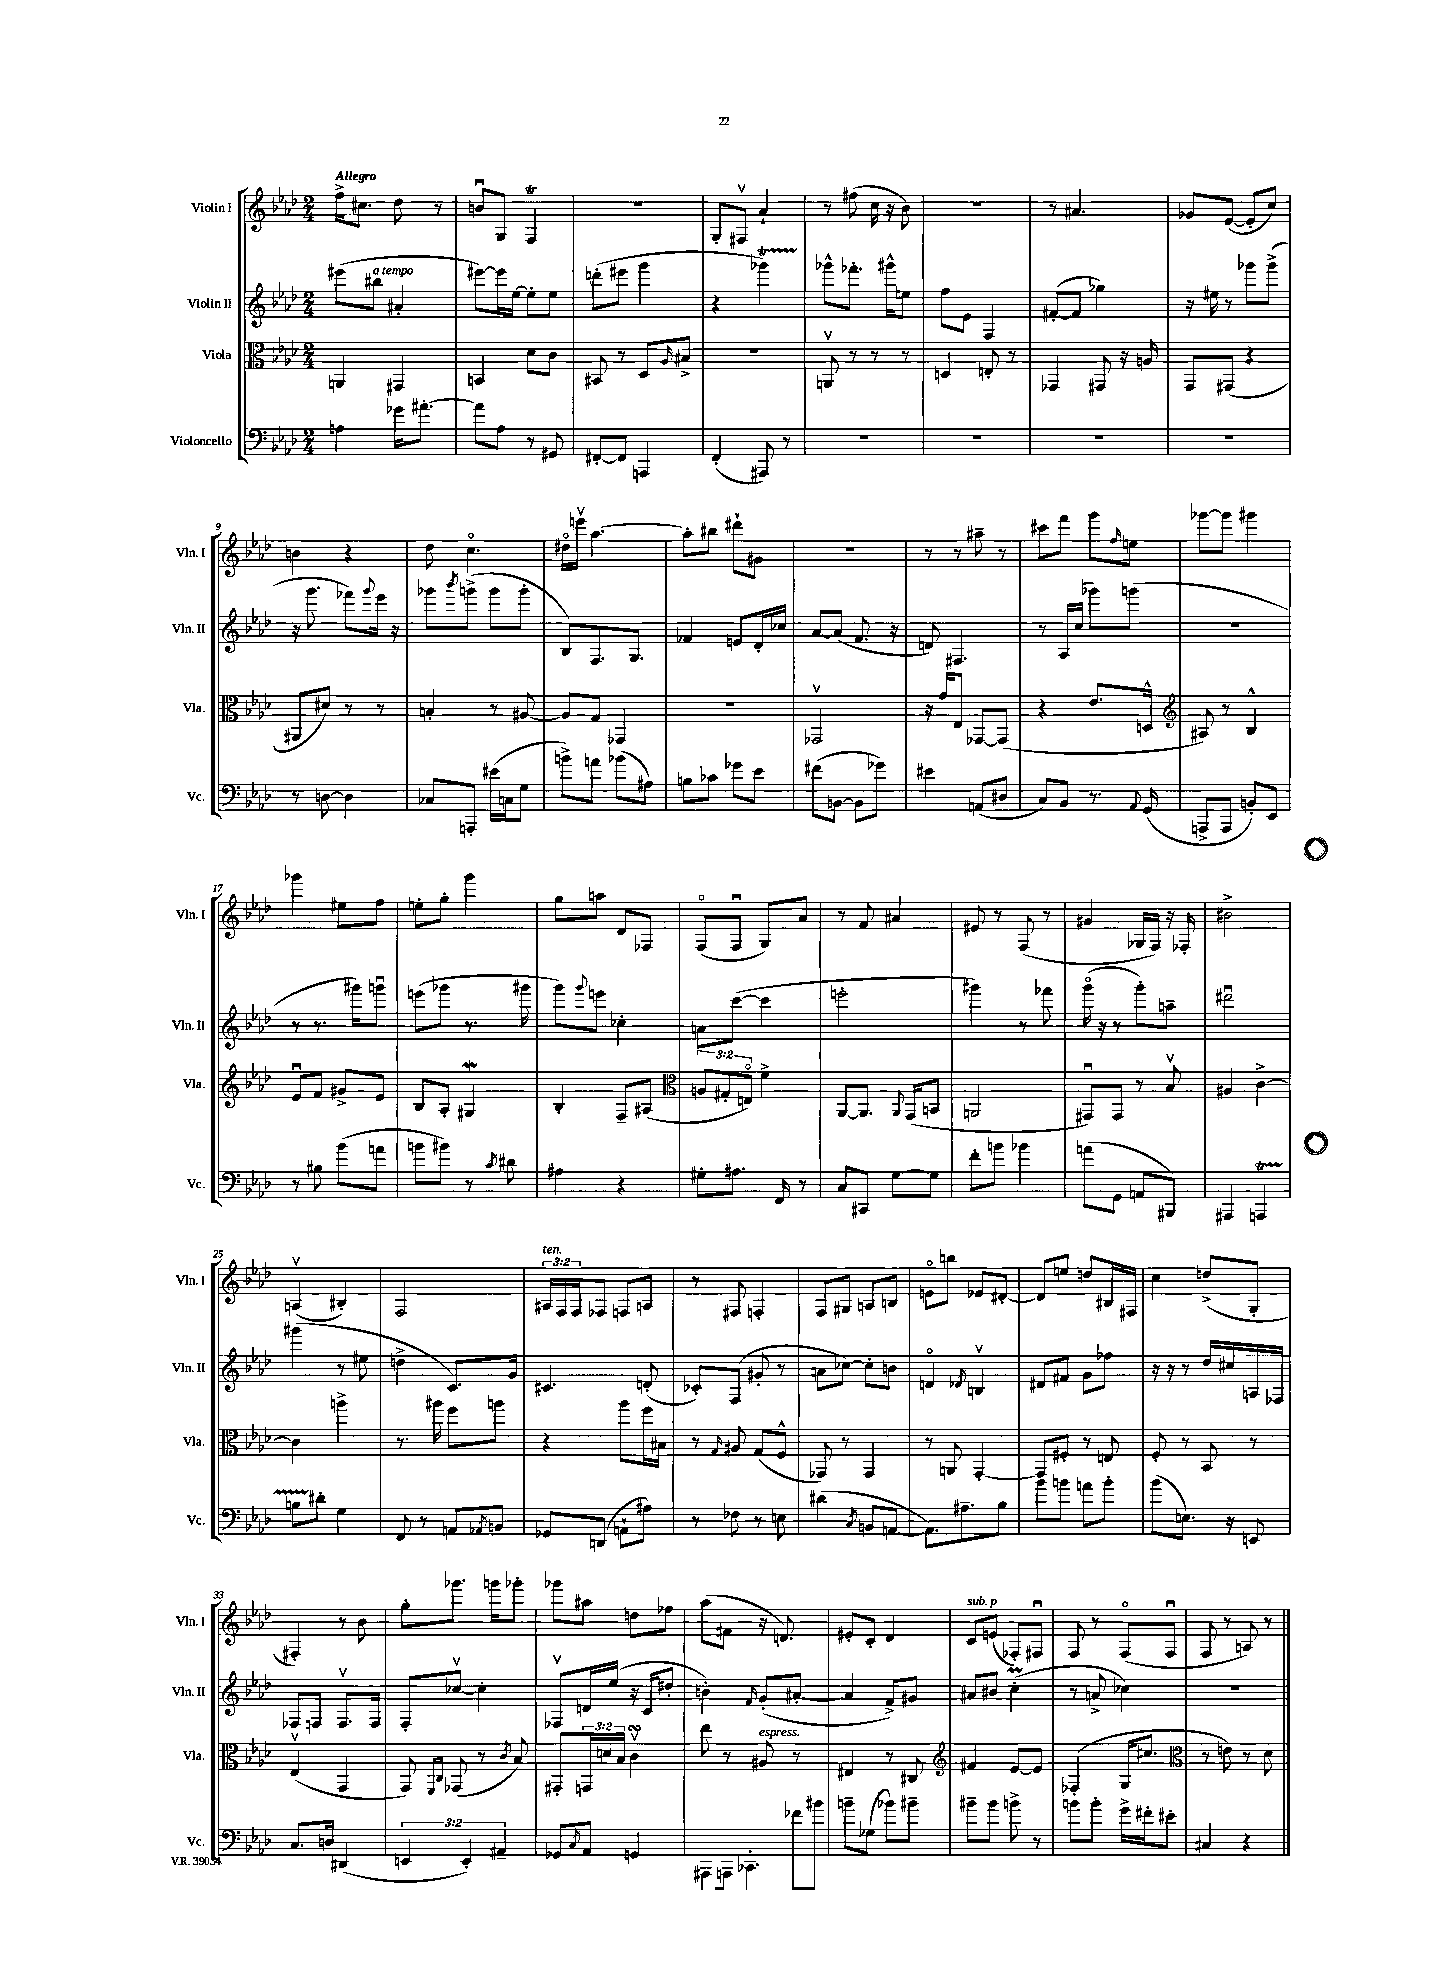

**kern	**kern	**kern	**kern
*staff4	*staff3	*staff2	*staff1
*clefF4	*clefC3	*clefG2	*clefG2
*k[b-e-a-d-]	*k[b-e-a-d-]	*k[b-e-a-d-]	*k[b-e-a-d-]
*M2/4	*M2/4	*M2/4	*M2/4
4A\	4AA/	(8eee#\L	16ff^\LK
.	.	.	8.cc#\J
.	.	8bb#\J	.
16g-\LK	4GG#/	4a#'/	8dd-\
[8.a#'\J	.	.	.
.	.	.	8r
=	=	=	=
8a#\]L	4BB/	[8eee#\L)	8bu/L
8A-\J	.	16eee#\]L	8G/J
.	.	[16ee-\JJ	.
8r	8d-\L	8ee-'\]L	4F/
8GG#/	8c\J	8ee-\J	.
=	=	=	=
[8FF#'/L	8BB#/	(8ddd'\L	2r
8FF#/]J	8r	8eee#\J	.
4AAA/	8D-/L	4ggg\	.
.	16qqA-/	.	.
.	8B#^/J	.	.
=	=	=	=
(4FF'/	2r	4r	8G'/L
.	.	.	8F#v/J
8AAA#/)	.	4ggg-\)	4a-`/
8r	.	.	.
=	=	=	=
2r	8AAv/	8ggg-^^\L	8r
.	8r	8.fff-'\J	(8ff#\
.	8r	.	16cc\
.	.	16ggg#^^\LK	16r
.	8r	8ee\J	8b-\)
=	=	=	=
2r	4D/	8ff\L	2r
.	.	8e-\J	.
.	8E'/	4F/	.
.	8r	.	.
=	=	=	=
2r	4GG-/	([8f#'/L	8r
.	.	8f#/]J	4.a#/
.	8GG#/	4gg-\)	.
.	16r	.	.
.	16A/	.	.
=	=	=	=
2r	8GG/L	16r	8g-/L
.	.	16ee#\	.
.	(8GG#/J	8r	([8e-/J
.	4r	8ggg-\L	8e-'/]L
.	.	(8ggg-^\J	8cc/J)
=	=	=	=
8r	8AA#/L	16r	4b\
.	.	8.ggg\	.
[8D\	8d#/J)	.	.
4D\]	8r	8fff-\L)	4r
.	.	8qqggg/	.
.	8r	16eee-\Jk	.
.	.	16r	.
=	=	=	=
8C-/L	4B'/	8ggg-\L	8dd-\
.	.	8qbbb-/	.
8AAA'/J	.	(8ggg^\J	4.cco\
(16e#\LL	8r	8ggg\L	.
16C\J	.	.	.
8G\J	[8A#/	8ggg'\J	.
=	=	=	=
8b^\L)	8A#/]L	8B-/L)	16dd#o\LL
.	.	.	16eeev\JJ
8a\J	8G/J	8.F/	[4.aa-\
(8b-\L	4GG-/	.	.
.	.	8.G/J	.
8A#\J)	.	.	.
=	=	=	=
8B\L	2r	4f-/	8aa-'\]L
8c-\J	.	.	8bb#\J
8g-\L	.	8e/L	8ddd#`\L
8e-\J	.	16d-'/L	8g#\J
.	.	16cc-/JJ	.
=	=	=	=
(8f#\L	2GG-v/	[8a-/L	2r
[8BB\J	.	(8a-/]J	.
8BB\]L	.	8.f/	.
8g-\J)	.	.	.
.	.	16r	.
=	=	=	=
4e#\	16r	8d/)	8r
.	16g/LK	.	.
.	8E-/J	4.F#/	8r
(8AA/L	[8GG-/L	.	8aa#~\
8D#/J	(8GG-/]J	.	8r
=	=	=	=
8C/L)	4r	8r	8ccc#\L
8BB-/J	.	16A-/LL	8fff\J
.	.	(16cc/JJ	.
8.r	8.e-/L	8ggg-\L)	8ggg\L
.	.	.	16qqff/
.	.	(8ggg\J	8ee\J
8qqAA-/	.	.	.
(16GG/	16D^^/Jk	.	.
=	=	=	=
*	*clefG2	*	*
8AAA^/L	8A#/)	2r	[8ggg-\L
8AAA/J	8r	.	8ggg-\]J
8BB'/L)	4B-^^/	.	4ggg#\
8EE-/J	.	.	.
=	=	=	=
8r	8e-u/L	8r	4ggg-\
8B#\	8f/J	8.r	.
(8b-\L	8g#^/L	.	8ee#\L
.	.	16ggg#\LK)	.
8a\J	8e-/J	8gggu\J	8ff\J
=	=	=	=
8b\L	8B-/L	(8eee\L	8ee'\L
8b#\J)	8A-'/J	8ggg-\J	8gg'\J
8r	4G#/	8.r	4ggg\
8qc/	.	.	.
8d#\	.	.	.
.	.	16ggg#\	.
=	=	=	=
4A#\	4B-'/	8ggg\L)	8gg\L
.	.	8qqggg/	.
.	.	8eee\J	8aa\J
4r	8F~/L	4cc-'\	8d-/L
.	(8A#/J	.	8F-/J
=	=	=	=
*	*clefC3	*	*
8G#'\L	12A/L	8a\L	(8Fo/L
.	12G#'/	.	.
8.A#\J	.	([8ccc\J	8Fu/J
.	12Eo/J)	.	.
.	4f^\	4ccc\]	8G/L)
16FF/	.	.	.
8r	.	.	8a-/J
=	=	=	=
8C/L	[8AA-/L	2eee'\	8r
8CC#/J	8.AA-/]J	.	8f/
[8G\L	.	.	4a#/
.	8qqAA-/	.	.
.	(16GG/LK	.	.
8G\]J	8BB/J	.	.
=	=	=	=
8f'\L	2AA/	4ggg#\)	8e#/
8b\J	.	.	8r
4b-\	.	8r	(8F/
.	.	8fff-\	8r
=	=	=	=
(8a\L	8GG#u/L)	(16gggo\	4g#/
.	.	16r	.
8GG\J	8GG#/J	8r	.
8AA/L	8r	8ggg'\L)	16G-/LL
.	.	.	16F/JJ)
8BBB#/J)	8B-v/	8aa~\J	16r
.	.	.	16F-'/
=	=	=	=
4AAA#/	4A#/	2ddd#u\	2b#^\
4AAA/	[4c^\	.	.
=	=	=	=
8B\L	4c\]	(4ggg#\	(4Av/
8d#'\J	.	.	.
4G\	4aa^\	8r	4B#'/)
.	.	8ee#\	.
=	=	=	=
8FF/	8.r	4dd^\	2F/
8r	.	.	.
.	16aa#\	.	.
8AA/L	8ff\L	8.c/L)	.
8qAA-/	.	.	.
8BB/J	8aa\J	.	.
.	.	16g/Jk	.
=	=	=	=
8GG-/L	4r	4.c#/	24A#/LL
.	.	.	24F/
.	.	.	24F/J
(8DD/J	.	.	8F-/J
8AA`\L	8aa-\L	.	8F/L
8A#\J)	16ff\L	(8d'/	8A/J
.	16B#\JJ	.	.
=	=	=	=
8r	8r	8c-'/L)	8r
.	16qqG/	.	.
8F-\	8A#/	(8F/J	8F#/
8r	(8G/L	8g#'/	4F'/
8E\	8F^^/J	8r	.
=	=	=	=
(4d#\	8GG-/)	8a\L	8F/L
.	8r	[8cc-\J)	8G#/J
8qC/	.	.	.
8BB/L	4GG-/	8cc-'\]L	8A/L
[8AA/J	.	8b\J	8B/J
=	=	=	=
8.AA\]L)	8r	4do/	8eo\L
.	8AA/	.	8bb\J
8.A#~\	.	.	.
.	.	8qd-/	.
.	[4GG'/	4Bv/	8e-/L
8B-\J	.	.	[8d#'/J
=	=	=	=
8b-\L	8GG/]L	8d#/L	8d#/]L
8b\J	8F#'/J	8f#/J	8ee/J
8a\L	8r	8g\L	8dd/L
8b'\J	8E/	8ff-\J	16B#/L
.	.	.	16F#/JJ
=	=	=	=
(8b-\L	8F'/	16r	4cc\
.	.	16r	.
8.E\J)	8r	8r	.
.	8BB-/	16dd-/LL	(8dd^/L
16r	.	16cc#/	.
8EE/	8r	16A/	8G'/J
.	.	16F-/JJ	.
=	=	=	=
8.C/L	(4E-v/	8F-/L	4F#'/)
.	.	8F/J	.
16D/Jk	.	.	.
(4DD#/	4GG/	8.Fv/L	8r
.	.	.	8b-\
.	.	16F/Jk	.
=	=	=	=
6EE/	8GG/)	8F'/L	8gg'\L
.	16qqFF/LL	.	.
.	16qqC/JJ	.	.
.	(8GG-/	[8cc-v/J	8.ggg-\J
6EE'/)	.	.	.
.	8r	4cc-'\]	.
.	.	.	16ggg\LK
6AA#~/	.	.	.
.	8qc/	.	.
.	8B-/)	.	8ggg-'\J
=	=	=	=
8GG-/L	8GG#'/L	8F-v/L	8ggg-\L
8qC/	.	.	.
8AA-/J	24GG/L	16d/L	8aa#\J
.	24d/	.	.
.	.	(16ee-/JJ	.
.	24B-/JJ	.	.
4GG/	4cv\	16r	8dd\L
.	.	16c/LK	.
.	.	8dd#'/J	8ff-\J
=	=	=	=
8AAA#\L	8ee-\	4b'\)	(8aa-\L
16AAA\k	8r	.	8f#\J
8.CC-'\	.	.	.
.	.	16qqf/	.
.	8A#/	(8g'/L	16r
.	.	.	8.d/)
16f-\L	8r	[8a#'/J	.
16b#\JJ	.	.	.
=	=	=	=
8b~\L	4E#/	4a#/]	8e#'/L
(8G-\J	.	.	8c'/J
8b-\L)	8r	8f^/L)	4d-/
8b#~\J	8C#/	8g#/J	.
=	=	=	=
*	*clefG2	*	*
8b#~\L	4f#/	8a#/L	8c/L
8b#\J	.	8b#/J	(8e/J
8b^\	[8e-/L	(4cc'\	8F-'/L)
8r	8e-/]J	.	8F#u/J
=	=	=	=
8b\L	(4F-'/	8r	8F/
8b'\J	.	8a^/	8r
16g^\LL	16G/LK	4cc-\)	(8Fo/L
16f#'\J	8.cc#/J	.	.
8e#'\J	.	.	8Fu/J
=	=	=	=
*	*clefC3	*	*
4C#/	8r	2r	8F/
.	8e\)	.	8r
4r	8r	.	8A/)
.	8d-\	.	8r
==	==	==	==
*-	*-	*-	*-
